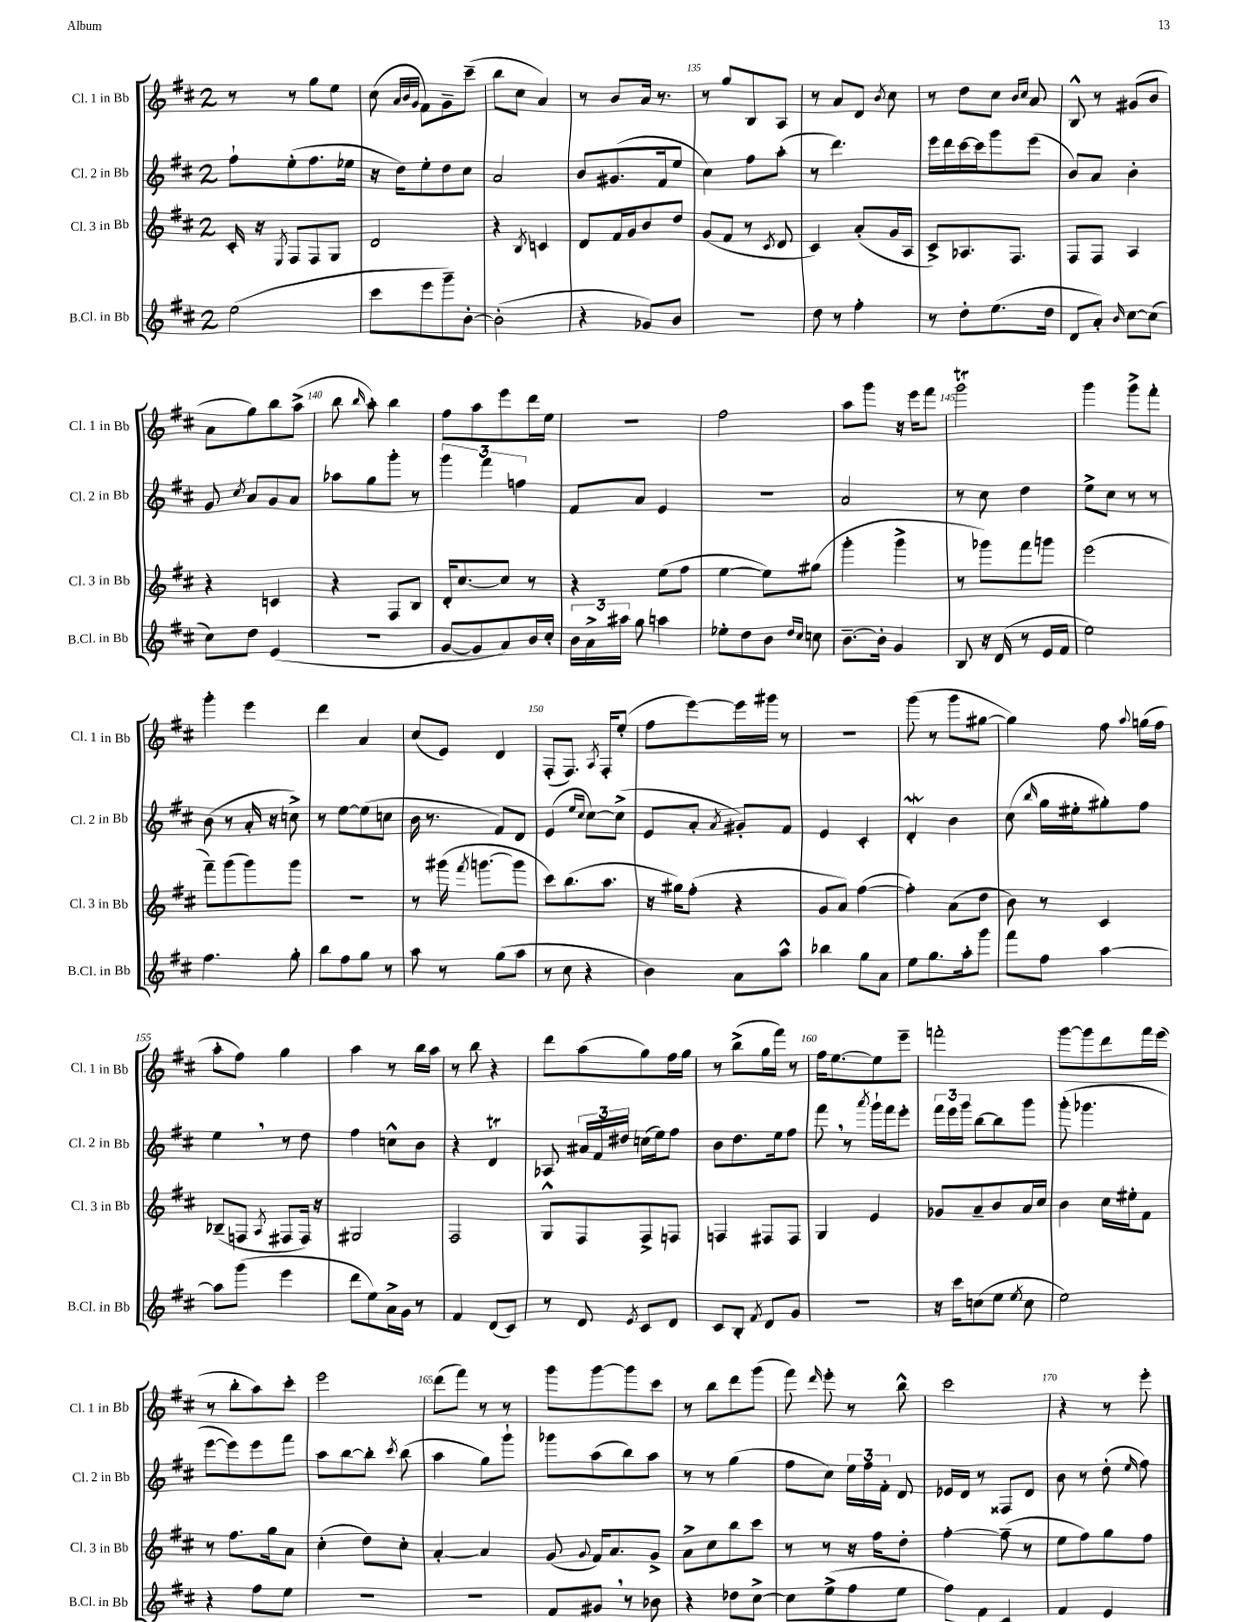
<<
\new StaffGroup <<
\new Staff = "s0" \with { instrumentName = "Cl. 1 in Bb" shortInstrumentName = "Cl. 1 in Bb" } {
    \clef treble \key d \major \once \override Staff.TimeSignature.style = #'single-digit \time 2/4
    \autoBeamOff r8 r8 g''8[ e''8] |
    cis''8( \grace { a'32[ b'32 g'32] } fis'8[) g'8-- cis'''8]--( |
    b''8[ cis''8] a'4) |
    r8 b'8[ a'16] r8. |
    r8 g''8[ b8 a8] |
    r8 a'8[ d'8] \acciaccatura { b'8 } cis''8 |
    r8 d''8[ cis''8] \grace { b'16[ cis''16] } a'8 |
    b8-^ r8 gis'8[( b'8] |
    a'8[ g''8) b''8 a''8]->( |
    b''8 \grace { b''16 } a''8-.) b''4 |
    fis''8[ a''8 e'''8 d'''16 e''16] |
    R2 |
    fis''2 |
    a''8[ g'''8] r16 e'''16[ fis'''8] |
    g'''2\trill |
    g'''4 g'''8[-> fis'''8]-. |
    g'''4-. e'''4 |
    d'''4 a'4 |
    cis''8[( e'8]) d'4 |
    fis8[-.( fis8.]) \acciaccatura { a8 } fis16[-. e''8]-.( |
    fis''8[ e'''8~) e'''16 gis'''16] r8 |
    r2 |
    g'''8( r8 g'''8[ gis''8]~ |
    gis''4) fis''8 \appoggiatura { a''8 } g''16[( fis''16] |
    a''8[-. fis''8]) g''4 |
    a''4 r8 b''16[ a''16] |
    r8 b''8 r4 |
    d'''8[ a''8( g''8) fis''16 g''16] |
    r8 b''8[->( g''16 fis'''16]) r8 |
    fis''16[ e''8.~ e''8 e'''8]-- |
    f'''2-. |
    g'''8[~ g'''8 d'''8 fis'''16 e'''16]( |
    r8 b''8[-. a''8) cis'''8]-. |
    e'''2 |
    d'''8[( fis'''8]) r8 r8 |
    g'''8[ g'''8~ g'''8 cis'''8] |
    r8 b''8[ d'''8 g'''8]( |
    fis'''8) \grace { d'''16 } e'''8-. r8 b''8-^ |
    cis'''2 |
    r4 r8 e'''8-. \bar "|." |
}
\new Staff = "s1" \with { instrumentName = "Cl. 2 in Bb" shortInstrumentName = "Cl. 2 in Bb" } {
    \clef treble \key d \major \once \override Staff.TimeSignature.style = #'single-digit \time 2/4
    \autoBeamOff fis''8[-! e''8-.( fis''8. ees''16] |
    r16 d''16[) e''8-. d''8 cis''8] |
    a'2 |
    b'8[ gis'8.( fis'16 e''8] |
    cis''4) fis''8[ a''8]-.( |
    r8 d'''4.) |
    e'''16[ d'''16 cis'''16~ cis'''16 g'''8 e'''8]( |
    b'8[) a'8] b'4-. |
    g'8 \acciaccatura { cis''8 } a'8[ g'8 a'8] |
    aes''8[ g''8 g'''8]-. r8 |
    \tuplet 3/2 { g'''4 fis'''4 f''4 } |
    fis'8[ a'8] e'4 |
    R2 |
    a'2 |
    r8 cis''8 d''4 |
    e''8[-> cis''8] r8 r8 |
    b'8( r8 a'16-. r16 c''8->) |
    r8 e''8[~ e''8( c''8] |
    b'16 r8. fis'8[) d'8] |
    e'4( \grace { e''16[ cis''16] } cis''8[~) cis''8]->( |
    e'8[ a'8]-. \acciaccatura { a'8 } gis'8[-.) fis'8] |
    e'4 cis'4-. |
    d'4-.\mordent b'4 |
    cis''8( \grace { b''16 } g''16[ eis''16-. gis''8-.) fis''8] |
    e''4 \breathe r8 d''8 |
    fis''4 c''8[-^ b'8] |
    r4 d'4\trill |
    aes8 \tuplet 3/2 { ais'16[ fis'16 dis''16] } c''16[( e''16) fis''8] |
    b'8[ d''8. e''16 fis''8] |
    fis'''8 \breathe r8 \acciaccatura { a'''8 } g'''16[-! fis'''16 e'''8]-. |
    \tuplet 3/2 { fis'''16[ e'''16 g'''16] } b''8[~ b''8 g'''8] |
    g'''8-.( ges'''4. |
    e'''8[~ e'''8) e'''8 fis'''8] |
    a''8[ b''8~ b''8]-. \acciaccatura { cis'''8 } b''8( |
    a''4 g''8[) g'''8]-! |
    ges'''8[ a''8( b''8) a''8] |
    r8 r8 g''4( |
    fis''8[ cis''8]) \tuplet 3/2 { e''16[ fis''16 fis'16]-. } d'8 |
    ees'16[ d'16] r8 fisis8[ d'8] |
    b'8 r8 d''8-.( \grace { e''16 } fis''8) \bar "|." |
}
\new Staff = "s2" \with { instrumentName = "Cl. 3 in Bb" shortInstrumentName = "Cl. 3 in Bb" } {
    \clef treble \key d \major \once \override Staff.TimeSignature.style = #'single-digit \time 2/4
    \autoBeamOff cis'16-. r16 \acciaccatura { e8 } fis8[ fis8 g8] |
    d'2 |
    r4 \acciaccatura { b8 } c'4 |
    d'8[ fis'16 g'16 b'8 d''8] |
    g'8[( fis'8] r8 \acciaccatura { cis'8 } d'8 |
    cis'4) a'8[-.( g'16 a16] |
    cis'8[->) aes8. fis8.] |
    fis8[ fis8] a4 |
    r4 c'4 |
    r4 fis8[ b8] |
    d'16[-. cis''8.~ cis''8] r8 |
    r4 e''8[( fis''8] |
    e''4~ e''8[) gis''8]( |
    g'''4-. g'''4-> |
    r8 ges'''8[) fis'''8 g'''8] |
    e'''2( |
    fis'''8[--) g'''8( g'''8) g'''8] |
    r2 |
    r8 gis'''16( \acciaccatura { fis'''8 } g'''8.[~ g'''8] |
    cis'''8[) b''8.( a''8.] |
    r16 gis''16[) fis''8]-.( r4 |
    g'8[ a'8]) fis''4~( |
    fis''4-.) a'8[( d''8] |
    b'8) r8 cis'4 |
    bes8[--( f8] \acciaccatura { a8 } fis8[ fis16]) r16 |
    gis2 |
    fis2 |
    g8[-^ fis8 fis8-> f8] |
    f4 fis8[ fis8] |
    g4 e'4 |
    ges'8[ a'8-- b'8 a'16 cis''16] |
    b'4 cis''16[ eis''16-. fis'8] |
    r8 fis''8.[ g''16 a'8] |
    cis''4-.( d''8[) cis''8]-. |
    a'4~-. a'4 |
    g'8( \appoggiatura { g'8 } fis'16[) a'8. g'8]-> |
    a'8[-> cis''8 b''8 cis'''8] |
    r8 r8 r16 fis''16[ d''8]-. |
    fis''4~-. fis''8--( r8 |
    e''8[ fis''8) g''8 fis''8] \bar "|." |
}
\new Staff = "s3" \with { instrumentName = "B.Cl. in Bb" shortInstrumentName = "B.Cl. in Bb" } {
    \clef treble \key d \major \once \override Staff.TimeSignature.style = #'single-digit \time 2/4
    \autoBeamOff e''2( |
    cis'''8[ e'''8 g'''8--) b'8]~-. |
    b'2-.( |
    r4 ges'8[) b'8] |
    R2 |
    d''8 r8 fis''4-. |
    r8 d''8[-. e''8.( d''16] |
    d'8[ a'8]-.) \grace { b'16 } cis''8[~ cis''8]( |
    cis''8[) d''8] e'4( |
    R2 |
    g'8[~ g'8 a'8) b'16 cis''16]-. |
    \tuplet 3/2 { b'16[ a'16-> ais''16] } g''8 a''4 |
    ees''8[-. d''8 b'8] \grace { d''16[ cis''16] } c''8 |
    b'8.[~-- b'16]-. g'4 |
    b8 r16 d'16( r8 e'16[ fis'16] |
    e''2) |
    fis''4. g''8-. |
    b''8[ fis''8 g''8] r8 |
    a''8 r8 g''8[( a''8] |
    r8 cis''8 r4 |
    b'4) a'8[ a''8]-^ |
    bes''4 g''8[ a'8] |
    e''8[ g''8. a''16-. g'''8] |
    fis'''8[ fis''8] a''4~ |
    a''8[ g'''8]( e'''4 |
    d'''8[ e''8) a'16-> g'16] r8 |
    fis'4 d'8[( cis'8]) |
    r8 d'8 \acciaccatura { e'8 } cis'8[ d'8] |
    cis'8[ b8]-. \acciaccatura { fis'8 } d'8[ g'8] |
    R2 |
    r16 cis'''16[ c''8( e''8] \acciaccatura { e''8 } c''8 |
    e''2) |
    r4 fis''8[ e''8] |
    R2 |
    R2 |
    fis'8[ gis'8] \breathe r8 bes'8 |
    r4 des''8[ cis''8]~-> |
    cis''8[ e''8->( fis''8 e''8] |
    fis''8[) fis'8] cis'4-. |
    fis'4 e'4 \bar "|." |
}
>>
>>
\layout { \context { \Score currentBarNumber = #131 \override BarNumber.break-visibility = ##(#f #t #t) barNumberVisibility = #(every-nth-bar-number-visible 5) } }
